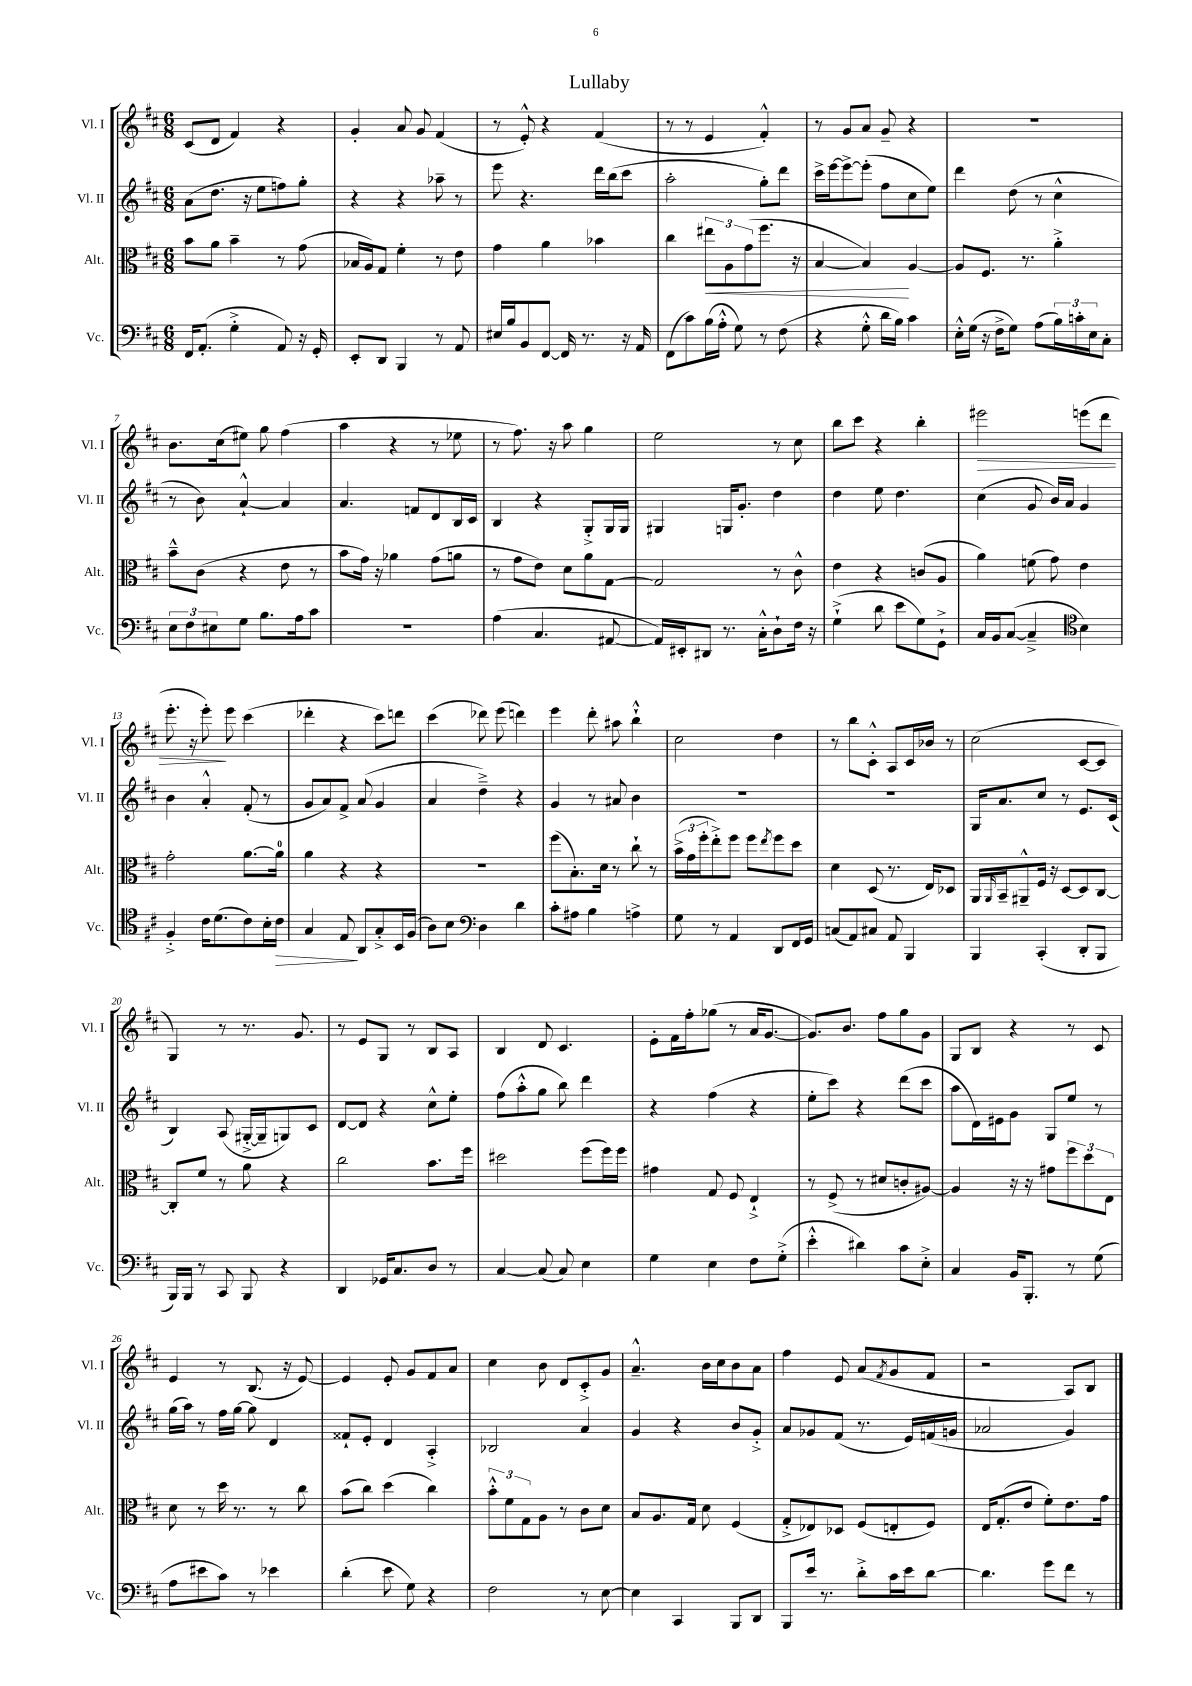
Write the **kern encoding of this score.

**kern	**dynam	**kern	**dynam	**kern	**kern	**dynam
*part4	*part4	*part3	*part3	*part2	*part1	*part1
*staff4	*staff4	*staff3	*staff3	*staff2	*staff1	*staff1
*I"Vc.	*	*I"Alt.	*	*I"Vl. II	*I"Vl. I	*
*I'Vc.	*	*I'Alt.	*	*I'Vl. II	*I'Vl. I	*
*clefF4	*	*clefC3	*	*clefG2	*clefG2	*
*k[f#c#]	*	*k[f#c#]	*	*k[f#c#]	*k[f#c#]	*
*M6/8	*	*M6/8	*	*M6/8	*M6/8	*
=1	=1	=1	=1	=1	=1	=1
16FF#/KL	.	8b\L	.	(8a\L	(8c#/L	.
(8.AA'/J	.	.	.	.	.	.
.	.	8a\J	.	8.dd\J	8d/J	.
4G'^\	.	4b~\	.	.	4f#/)	.
.	.	.	.	16r	.	.
.	.	.	.	8ee\L	.	.
8AA/)	.	8r	.	8ffn\)	4r	.
16r	.	(8g\	.	8gg'\J	.	.
16GG'/	.	.	.	.	.	.
=2	=2	=2	=2	=2	=2	=2
8EE'/L	.	16B-X/LL	.	4r	4g'/	.
.	.	16A/J)	.	.	.	.
8DD/J	.	8G/J	.	.	.	.
4BBB/	.	4f#'\	.	4r	8a/	.
.	.	.	.	.	8g/	.
8r	.	8r	.	8aa-X~\	(4f#/	.
8AA/	.	8e\	.	8r	.	.
=3	=3	=3	=3	=3	=3	=3
16E#X/LL	.	4g\	.	8eee\	8r	.
16B/J	.	.	.	.	.	.
8BB/	.	.	.	4.r	8e'^^/)	.
[8FF#/J	.	4a\	.	.	4r	.
16FF#/]	.	.	.	.	.	.
8.r	.	.	.	.	.	.
.	.	4b-X\	.	16ddd\LL	(4f#/	.
.	.	.	.	(16bb\J	.	.
16r	.	.	.	8ccc#\J	.	.
16AA/	.	.	.	.	.	.
=4	=4	=4	=4	=4	=4	=4
(8FF#\L	.	4cc#\	.	2aa'\	8r	.
8c#\)	.	.	.	.	8r	.
!	!	!	!LO:HP:b	!	!	!
(16B\L	.	12ee#X\L	<	.	4e/	.
16A'^^\JJ	.	.	.	.	.	.
.	.	12A\	.	.	.	.
8G\)	.	.	.	.	.	.
.	.	(12g\	.	.	.	.
8r	.	8.ff#\J	.	8gg'\L)	4f#'^^/)	.
(8F#\	.	.	.	8ddd\J	.	.
.	.	16r	.	.	.	.
=5	=5	=5	=5	=5	=5	=5
4r	.	[4B/	.	16ccc#^\LL	8r	.
.	.	.	.	[16eee\J	.	.
.	.	.	.	8eee^\_	8g/L	.
8G'^^\	.	4B/])	.	(8eee'\J]	8a/J	.
16d\LL	.	.	.	8ff#\L	8g~/	.
16B\JJ)	.	.	.	.	.	.
4c#\	.	[4A/	[	8cc#\	4r	.
.	.	.	.	8ee\J)	.	.
=6	=6	=6	=6	=6	=6	=6
16E'^^\LL	.	8A/L]	.	4ddd\	2.r	.
(16G\JJ	.	.	.	.	.	.
16r	.	8.F#/J	.	.	.	.
16F#^\KL	.	.	.	.	.	.
8G\J)	.	.	.	(8dd\	.	.
.	.	8.r	.	.	.	.
(8A\L	.	.	.	8r	.	.
24B\L)	.	4a'^\	.	4cc#^^\	.	.
24cn'\	.	.	.	.	.	.
24E\J	.	.	.	.	.	.
8C#'\J	.	.	.	.	.	.
!!LO:LB:g=z
=7	=7	=7	=7	=7	=7	=7
12E\L	.	8b~^^\L	.	8r	8.b\L	.
12F#\	.	.	.	.	.	.
.	.	(8c#\J	.	8b\)	.	.
12E#X\	.	.	.	.	.	.
.	.	.	.	.	(16cc#\k	.
8G\J	.	4r	.	[4a`^^/	8ee#X\J)	.
8.B\L	.	.	.	.	8gg\	.
.	.	8e\	.	4a/]	(4ff#\	.
16A\k	.	.	.	.	.	.
8c#\J	.	8r	.	.	.	.
=8	=8	=8	=8	=8	=8	=8
2.r	.	8b\L	.	4.a/	4aa\	.
.	.	16g\Jk)	.	.	.	.
.	.	16r	.	.	.	.
.	.	4a-X\	.	.	4r	.
.	.	.	.	8fn/L	.	.
.	.	(8g\L	.	8d/	8r	.
.	.	8an\J	.	16B/L	8ee-X\	.
.	.	.	.	16c#/JJ	.	.
=9	=9	=9	=9	=9	=9	=9
(4A\	.	8r	.	4B/	8r	.
.	.	8g\L	.	.	8.ff#\)	.
4.C#/	.	8e\J)	.	4r	.	.
.	.	.	.	.	16r	.
.	.	8d\L	.	.	8aa\	.
.	.	8a\	.	8G'^/L	4gg\	.
[8AA#X/	.	[8G\J	.	16G/L	.	.
.	.	.	.	16G/JJ	.	.
=10	=10	=10	=10	=10	=10	=10
16AA#/LL])	.	2G/]	.	4G#X/	2ee\	.
16EE#X'/J	.	.	.	.	.	.
8DD#X/J	.	.	.	.	.	.
8.r	.	.	.	16Gn/KL	.	.
.	.	.	.	8.g'/J	.	.
16C#'^^\KL	.	.	.	.	.	.
8D`\	.	8r	.	4dd\	8r	.
16F#\Jk	.	8c#^^\	.	.	8cc#\	.
16r	.	.	.	.	.	.
=11	=11	=11	=11	=11	=11	=11
(4G`^\	.	4e\	.	4dd\	8bb\L	.
.	.	.	.	.	8ccc#\J	.
8d\	.	4r	.	8ee\	4r	.
8e\L	.	.	.	4.dd\	.	.
8G\)	.	(8cn/L	.	.	4bb'\	.
8GG`^\J	.	8A/J	.	.	.	.
=12	=12	=12	=12	=12	=12	=12
!	!	!	!	!	!	!LO:HP:b
16C#/LL	.	4a\)	.	(4cc#\	2eee#X\	>
16BB/J	.	.	.	.	.	.
([8C#/J	.	.	.	.	.	.
4C#~^/]	.	(8fn\	.	8g/	.	.
.	.	8g\)	.	16b/LL)	.	.
.	.	.	.	16a/JJ	.	.
*clefC4	*	*	*	*	*	*
4B\)	.	4e\	.	4g/	(8eeen\L	.
.	.	.	.	.	8ddd\J	.
!!LO:LB:g=z
=13	=13	=13	=13	=13	=13	=13
4F#'^/	.	2g'\	.	4b\	8.eee'\	.
.	.	.	.	.	16r	.
16c#\KL	.	.	.	4a'^^/	8eee'\)	.
(8.d\	.	.	.	.	.	.
.	.	.	.	.	8eee\	]
8c#\)	.	[8.a\L	.	(8f#'/	(4ccc#\	.
16B'\L	.	.	.	8r	.	.
!	!LO:HP:b	!	!	!	!	!
16c#\JJ	>	16a\Jk]	.	.	.	.
=14	=14	=14	=14	=14	=14	=14
4G/	.	4a\	.	8g/L	4ddd-X'\	.
.	.	.	.	8a/)	.	.
8E/	.	4r	.	8f#^/J	4r	.
8AA/L	]	.	.	(8a/	.	.
8G'^/	.	4r	.	4g/	8ccc#\L)	.
16BB/L	.	.	.	.	8dddn\J	.
(16F#/JJ	.	.	.	.	.	.
=15	=15	=15	=15	=15	=15	=15
8A\L)	.	2.r	.	4a/	(4ccc#\	.
8B\J	.	.	.	.	.	.
*clefF4	*	*	*	*	*	*
4D\	.	.	.	4dd~^\)	8ddd-X\)	.
.	.	.	.	.	(8eee\	.
4d\	.	.	.	4r	4dddn\)	.
=16	=16	=16	=16	=16	=16	=16
8c#'\L	.	(8ff#\L	.	4g/	4eee\	.
8A#X\J	.	8.B'\)	.	.	.	.
4B\	.	.	.	8r	8ddd'\	.
.	.	16d\Jk	.	.	.	.
.	.	8r	.	8a#X/	8aa#X\	.
4An^\	.	8cc#`\	.	4b\	4bb`^^\	.
.	.	8r	.	.	.	.
=17	=17	=17	=17	=17	=17	=17
8G\	.	(24b^\LL	.	2.r	2cc#\	.
.	.	24g\	.	.	.	.
.	.	24ff#'\J	.	.	.	.
8r	.	8ee'^\)	.	.	.	.
4AA/	.	8ff#\J	.	.	.	.
.	.	8ff#\L	.	.	.	.
.	.	8qee/	.	.	.	.
8DD/L	.	8ff#\	.	.	4dd\	.
16FF#/L	.	8dd\J	.	.	.	.
16GG/JJ	.	.	.	.	.	.
=18	=18	=18	=18	=18	=18	=18
(8Cn/L	.	4d\	.	2.r	8r	.
8AA/)	.	.	.	.	8bb\L	.
8C#X/J	.	(8D/	.	.	8c#'^^\J	.
8AA/	.	8.r	.	.	8A/L	.
4BBB/	.	.	.	.	16c#/L	.
.	.	16E/KL)	.	.	16b-X/JJ	.
.	.	8D-X/J	.	.	8r	.
=19	=19	=19	=19	=19	=19	=19
4BBB/	.	16AA/LL	.	16G/KL	(2cc#\	.
.	.	16qqAA/	.	.	.	.
.	.	16BB~/J	.	8.a/	.	.
.	.	8AA#X~^^/	.	.	.	.
(4CC#'/	.	16F#/Jk	.	8cc#/J	.	.
.	.	16r	.	.	.	.
.	.	[8D/L	.	8r	.	.
8DD'/L	.	8D/]	.	8.e/L	[8c#/L	.
8BBB/J	.	[8C#/J	.	.	8c#/J]	.
.	.	.	.	(16c#/Jk	.	.
!!LO:LB:g=z
=20	=20	=20	=20	=20	=20	=20
16BBB/LL)	.	8C#'/L]	.	4B/)	4G/)	.
16BBB/JJ	.	.	.	.	.	.
8r	.	8f#/J	.	.	.	.
8CC#/	.	8r	.	(8A/	8r	.
8BBB/	.	8a\	.	[16G#X'^/LL	8.r	.
.	.	.	.	16G#~/J]	.	.
4r	.	4r	.	8Gn/)	.	.
.	.	.	.	.	8.g/	.
.	.	.	.	8c#/J	.	.
=21	=21	=21	=21	=21	=21	=21
4DD/	.	2cc#\	.	[8d/L	8r	.
.	.	.	.	8d/J]	8e/L	.
16GG-X/KL	.	.	.	4r	8G/J	.
8.C#/	.	.	.	.	.	.
.	.	.	.	.	8r	.
8D/J	.	8.b\L	.	8cc#^^\L	8B/L	.
8r	.	.	.	8ee'\J	8A/J	.
.	.	16ff#\Jk	.	.	.	.
=22	=22	=22	=22	=22	=22	=22
[4C#/	.	2dd#X\	.	(8ff#\L	4B/	.
.	.	.	.	8aa'^^\	.	.
(8C#/]	.	.	.	8gg\J	8d/	.
8C#/)	.	.	.	8bb\)	4.c#/	.
4E\	.	(8ff#\L	.	4ddd\	.	.
.	.	16ff#\L)	.	.	.	.
.	.	16ff#\JJ	.	.	.	.
=23	=23	=23	=23	=23	=23	=23
4G\	.	4g#X\	.	4r	8e'\L	.
.	.	.	.	.	16f#\L	.
.	.	.	.	.	16ff#'\J	.
4E\	.	8G/	.	(4ff#\	(8gg-X\J	.
.	.	8F#/	.	.	8r	.
8F#\L	.	4E`^/	.	4r	16a/KL	.
.	.	.	.	.	[8.g/J	.
(8G'^\J	.	.	.	.	.	.
=24	=24	=24	=24	=24	=24	=24
4e'^^\	.	8r	.	8ee'\L	8.g/L])	.
.	.	(8F#^/	.	8ccc#\J)	.	.
.	.	.	.	.	8.b/J	.
4d#X\)	.	8r	.	4r	.	.
.	.	8d#X/L	.	.	8ff#\L	.
8c#\L	.	8cn'/	.	(8ddd\L	8gg\	.
8E'^\J	.	[8A#X/J)	.	8ccc#\J	8g\J	.
=25	=25	=25	=25	=25	=25	=25
4C#/	.	4A#/]	.	8aa\L	8G/L	.
.	.	.	.	16d\L)	8B/J	.
.	.	.	.	16e#X\J	.	.
16BB/KL	.	16r	.	8g\J	4r	.
8.BBB'/J	.	16r	.	.	.	.
.	.	8g#X\L	.	8G/L	.	.
8r	.	12ff#\	.	8ee/J	8r	.
.	.	12dd\	.	.	.	.
(8G\	.	.	.	8r	8c#/	.
.	.	12E\J	.	.	.	.
!!LO:LB:g=z
=26	=26	=26	=26	=26	=26	=26
8A\L	.	8d\	.	(16gg\LL	4e/	.
.	.	.	.	16aa\JJ)	.	.
8e#X\	.	8r	.	8r	.	.
8c#\J)	.	16dd\	.	16ff#\LL	8r	.
.	.	8.r	.	[16gg\JJ	.	.
8r	.	.	.	8gg\]	(8.B/	.
4e-X\	.	8r	.	4d/	.	.
.	.	.	.	.	16r	.
.	.	8cc#\	.	.	[8e/)	.
=27	=27	=27	=27	=27	=27	=27
(4d'\	.	(8b\L	.	8f##X`/L	4e/]	.
.	.	8cc#\J)	.	8e'/J	.	.
8e\	.	(4dd\	.	4d/	8e'/	.
8G\)	.	.	.	.	8g/L	.
4r	.	4cc#\)	.	4A'^/	8f#/	.
.	.	.	.	.	8a/J	.
=28	=28	=28	=28	=28	=28	=28
2F#\	.	12b'^^\L	.	2B-X/	4cc#\	.
.	.	12f#\	.	.	.	.
.	.	12G\	.	.	.	.
.	.	8A\J	.	.	8b\	.
.	.	8r	.	.	8d/L	.
8r	.	8c#\L	.	4a/	8c#'^/	.
[8E\	.	8d\J	.	.	8g/J	.
=29	=29	=29	=29	=29	=29	=29
4E\]	.	8B/L	.	4g/	4.a~^^/	.
.	.	8.A/	.	.	.	.
4CC#/	.	.	.	4r	.	.
.	.	16G/Jk	.	.	.	.
.	.	8d\	.	.	16b\LL	.
.	.	.	.	.	16cc#\J	.
8BBB/L	.	(4F#/	.	8b/L	8b\	.
8DD/J	.	.	.	8g'^/J	8a\J	.
=30	=30	=30	=30	=30	=30	=30
8BBB/L	.	8G'^/L	.	8a/L	4ff#\	.
16e/Jk	.	8E-X/)	.	8g-X/	.	.
8.r	.	.	.	.	.	.
.	.	8D-X/J	.	(8f#/J	8e/	.
8d'^\L	.	(8F#/L	.	8.r	(8a/L	.
.	.	.	.	.	8qf#/	.
16c#\L	.	8En'/	.	.	8g/	.
16e\J	.	.	.	16e/LL)	.	.
[8d\J	.	8F#/J)	.	(16fn/	8f#/J	.
.	.	.	.	16gn/JJ	.	.
=31	=31	=31	=31	=31	=31	=31
4.d\]	.	16E/KL	.	2a-X/	2r	.
.	.	(8.G'/	.	.	.	.
.	.	8e/J	.	.	.	.
8g\L	.	8f#'\L)	.	.	.	.
8f#\J	.	8.e\	.	4g/)	8A/L)	.
8r	.	.	.	.	8B/J	.
.	.	16g\Jk	.	.	.	.
==	==	==	==	==	==	==
*-	*-	*-	*-	*-	*-	*-
